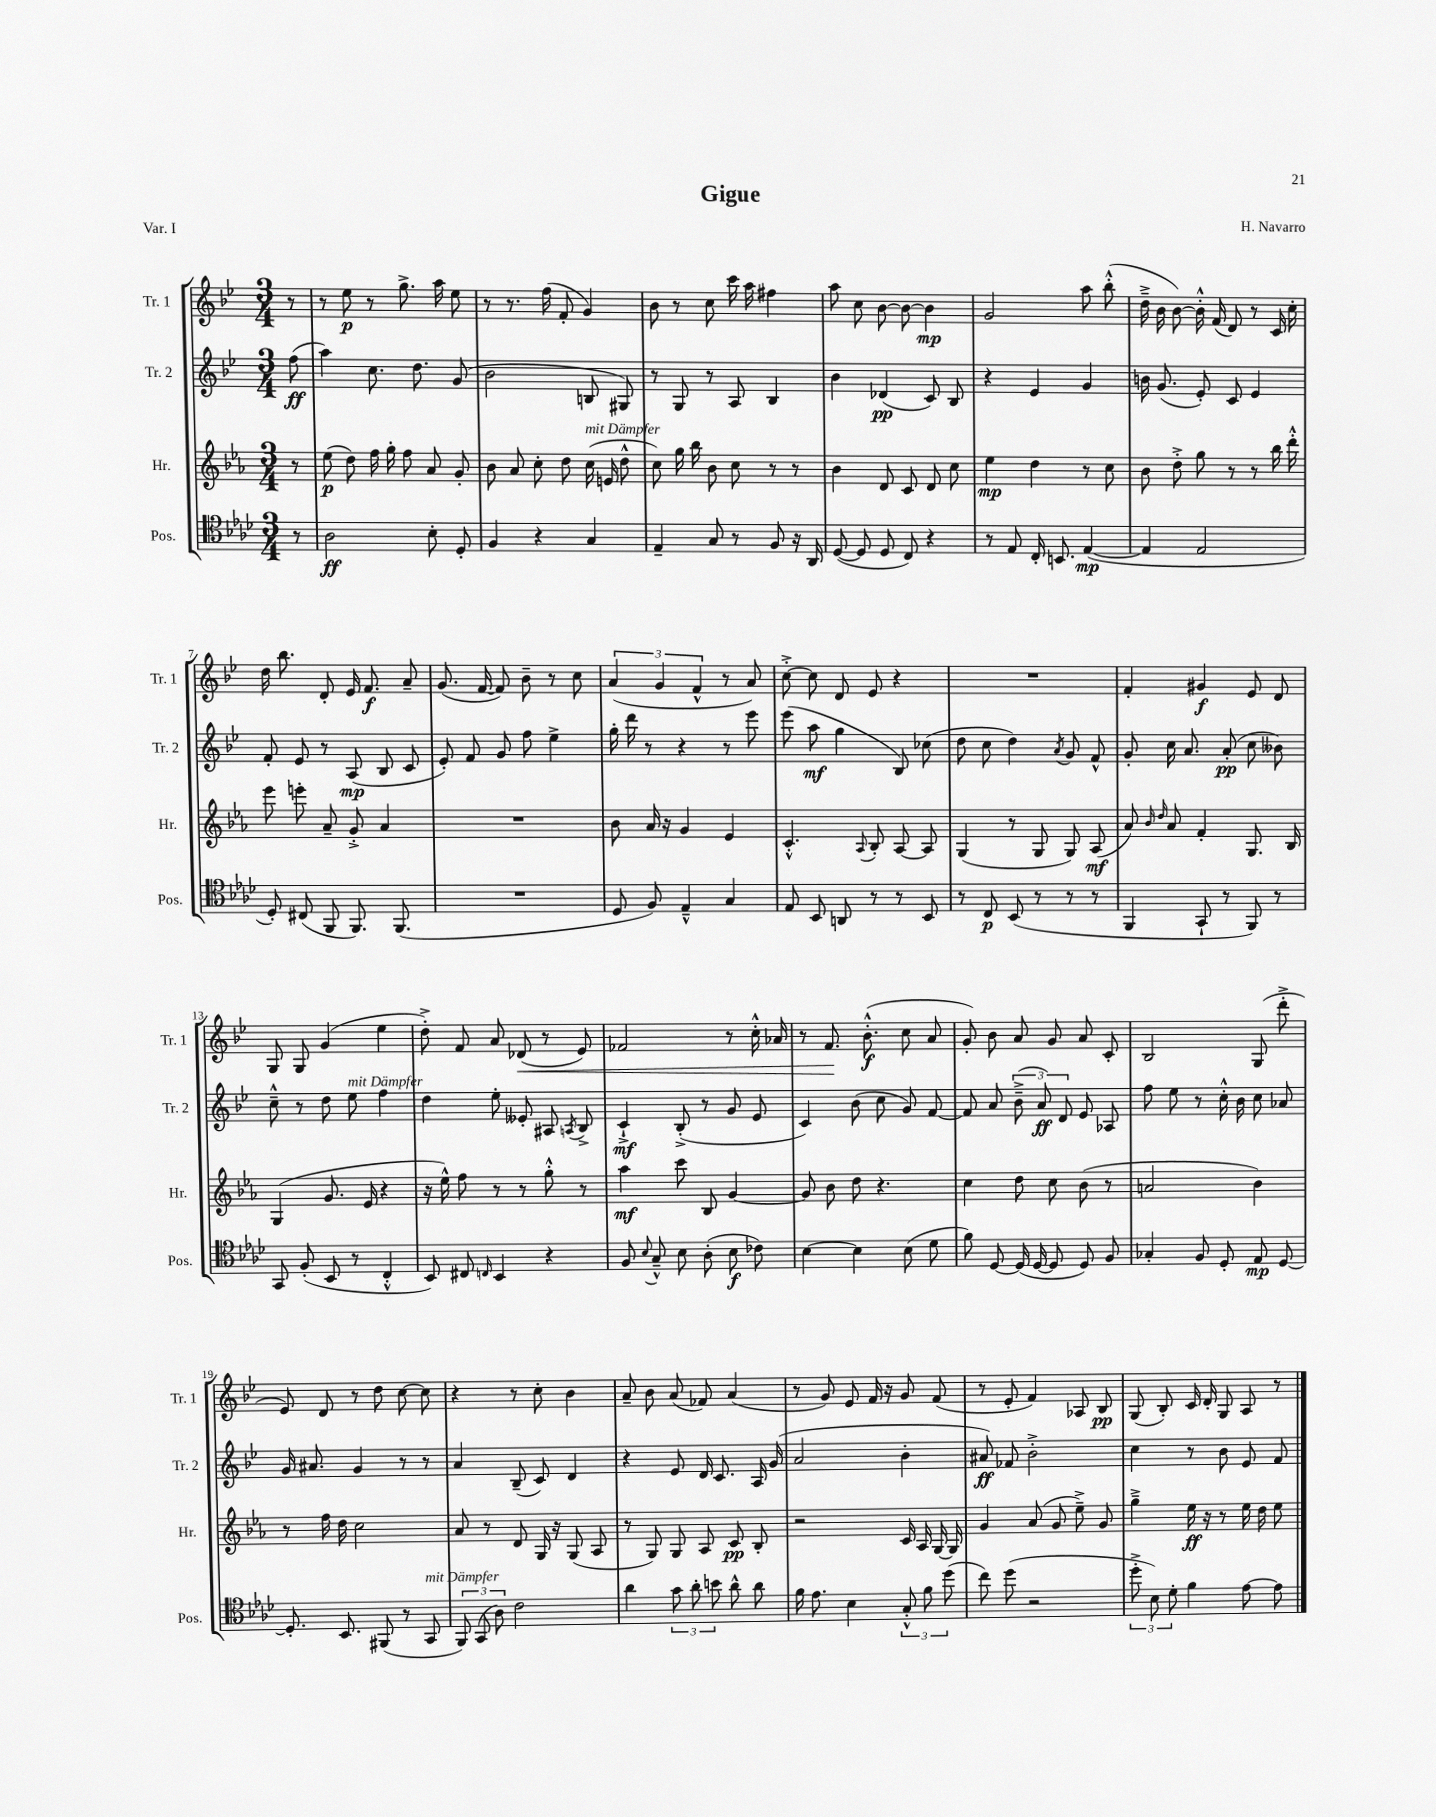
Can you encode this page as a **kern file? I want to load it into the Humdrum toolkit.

**kern	**dynam	**kern	**dynam	**kern	**dynam	**kern	**dynam
*part4	*part4	*part3	*part3	*part2	*part2	*part1	*part1
*staff4	*staff4	*staff3	*staff3	*staff2	*staff2	*staff1	*staff1
*I"Pos.	*	*I"Hr.	*	*I"Tr. 2	*	*I"Tr. 1	*
*I'Pos.	*	*I'Hr.	*	*I'Tr. 2	*	*I'Tr. 1	*
*clefC4	*	*clefG2	*	*clefG2	*	*clefG2	*
*k[b-e-a-d-]	*	*k[b-e-a-]	*	*k[b-e-]	*	*k[b-e-]	*
*M3/4	*	*M3/4	*	*M3/4	*	*M3/4	*
=	=	=	=	=	=	=	=
8r	.	8r	.	(8ff\	ff	8r	.
=1	=1	=1	=1	=1	=1	=1	=1
2A-\	ff	(8ee-\	p	4aa\)	.	8r	.
.	.	8dd\)	.	.	.	8ee-\	p
.	.	16ff\	.	8.cc\	.	8r	.
.	.	16gg'\	.	.	.	.	.
.	.	8ff\	.	.	.	8.gg^\	.
.	.	.	.	8.dd\	.	.	.
8B-'\	.	8a-/	.	.	.	.	.
.	.	.	.	.	.	16aa\	.
8D-'/	.	8g'/	.	(8g/	.	8ee-\	.
=2	=2	=2	=2	=2	=2	=2	=2
4F/	.	8b-\	.	2b-\	.	8r	.
.	.	8a-/	.	.	.	8.r	.
4r	.	8cc'\	.	.	.	.	.
.	.	.	.	.	.	(16ff\	.
.	.	8dd\	.	.	.	8f'/	.
!	!	!LO:TX:a:i:t=mit Dämpfer	!	!	!	!	!
4G/	.	(16cc\	.	8Bn/	.	4g/)	.
.	.	16en/	.	.	.	.	.
.	.	8dd^^\	.	8G#X/)	.	.	.
=3	=3	=3	=3	=3	=3	=3	=3
4E-~/	.	8cc\)	.	8r	.	8b-\	.
.	.	16gg\	.	8G/	.	8r	.
.	.	16bb-\	.	.	.	.	.
8G/	.	8b-\	.	8r	.	8cc\	.
8r	.	8cc\	.	8A/	.	16ccc\	.
.	.	.	.	.	.	16aa\	.
8F/	.	8r	.	4B-/	.	4ff#X\	.
16r	.	8r	.	.	.	.	.
16AA-/	.	.	.	.	.	.	.
=4	=4	=4	=4	=4	=4	=4	=4
([8D-/	.	4b-\	.	4b-\	.	8aa\	.
8D-/]	.	.	.	.	.	8cc\	.
8D-/	.	8d/	.	(4d-X/	pp	[8b-\	.
8C/)	.	8c/	.	.	.	8b-\_	.
4r	.	8d/	.	8c/)	.	4b-\]	mp
.	.	8cc\	.	8B-/	.	.	.
=5	=5	=5	=5	=5	=5	=5	=5
8r	.	4ee-\	mp	4r	.	2g/	.
8E-/	.	.	.	.	.	.	.
16C'/	.	4dd\	.	4e-/	.	.	.
8.BBn/	.	.	.	.	.	.	.
([4E-/	mp	8r	.	4g/	.	8aa\	.
.	.	8cc\	.	.	.	(8bb-'^^\	.
=6	=6	=6	=6	=6	=6	=6	=6
4E-/]	.	8b-\	.	16bn\	.	16dd~^\	.
.	.	.	.	(8.g/	.	16b-\	.
.	.	8dd'^\	.	.	.	[8b-\)	.
2E-/	.	8gg\	.	8e-'/)	.	16b-'^^\]	.
.	.	.	.	.	.	(16f/	.
.	.	8r	.	8c/	.	8d/)	.
.	.	8r	.	4e-/	.	8r	.
.	.	16bb-\	.	.	.	16c/	.
.	.	16ddd'^^\	.	.	.	16cc'\	.
!!LO:LB:g=z
=7	=7	=7	=7	=7	=7	=7	=7
8D-'/)	.	8eee-\	.	8f'/	.	16dd\	.
.	.	.	.	.	.	8.bb-\	.
(8C#X/	.	8eeen'\	.	8e-/	.	.	.
8FF/	.	8a-~/	.	8r	.	8d'/	.
8.FF/)	.	8g'^/	.	(8A/	mp	16e-/	.
.	.	.	.	.	.	8.f/	f
.	.	4a-/	.	8B-/	.	.	.
(8.FF/	.	.	.	.	.	.	.
.	.	.	.	8c/	.	8a~/	.
=8	=8	=8	=8	=8	=8	=8	=8
2.r	.	2.r	.	8e-'/)	.	(8.g/	.
.	.	.	.	8f/	.	.	.
.	.	.	.	.	.	[16f/	.
.	.	.	.	8g/	.	8f/])	.
.	.	.	.	8ff\	.	8b-~\	.
.	.	.	.	4ee-^\	.	8r	.
.	.	.	.	.	.	8cc\	.
=9	=9	=9	=9	=9	=9	=9	=9
8D-/	.	8b-\	.	16gg'\	.	(6a/	.
.	.	.	.	16ddd\	.	.	.
8F/)	.	16a-/	.	8r	.	.	.
.	.	.	.	.	.	6g/	.
.	.	16r	.	.	.	.	.
4E-~^^/	.	4g/	.	4r	.	.	.
.	.	.	.	.	.	6f^^/	.
4G/	.	4e-/	.	8r	.	8r	.
.	.	.	.	8eee-\	.	8a/)	.
=10	=10	=10	=10	=10	=10	=10	=10
8E-/	.	4.c'^^/	.	(8eee-\	.	[8cc'^\	.
8BB-/	.	.	.	8aa\	mf	8cc\]	.
8AAn/	.	.	.	4gg\	.	8d/	.
.	.	8qqA-/	.	.	.	.	.
8r	.	8B-'/	.	.	.	8e-/	.
8r	.	[8A-/	.	8B-/)	.	4r	.
8BB-/	.	8A-/]	.	(8cc-X\	.	.	.
=11	=11	=11	=11	=11	=11	=11	=11
8r	.	(4G/	.	8dd\	.	2.r	.
8C/	p	.	.	8cc\	.	.	.
(8BB-/	.	8r	.	4dd\)	.	.	.
8r	.	8G/	.	.	.	.	.
.	.	.	.	8qa/	.	.	.
8r	.	8G/)	.	8g/	.	.	.
8r	.	(8A-/	mf	8f^^/	.	.	.
=12	=12	=12	=12	=12	=12	=12	=12
4FF/	.	8a-/)	.	8g'/	.	4f'/	.
.	.	16qqb-/	.	.	.	.	.
.	.	16qqdd/	.	.	.	.	.
.	.	8a-/	.	16cc\	.	.	.
.	.	.	.	8.a/	.	.	.
8GG`/	.	4f'/	.	.	.	4g#X/	f
8r	.	.	.	(8a'/	pp	.	.
8FF/)	.	8.G/	.	8cc\	.	8e-/	.
8r	.	.	.	8b--X\)	.	8d/	.
.	.	16B-/	.	.	.	.	.
!!LO:LB:g=z
=13	=13	=13	=13	=13	=13	=13	=13
8GG/	.	(4G/	.	8cc~^^\	.	8G/	.
(8F'/	.	.	.	8r	.	8G/	.
8BB-/	.	8.g/	.	8dd\	.	(4g/	.
!	!	!	!	!LO:TX:a:i:t=mit Dämpfer	!	!	!
8r	.	.	.	8ee-\	.	.	.
.	.	16e-/	.	.	.	.	.
4C'^^/	.	4r	.	4ff\	.	4ee-\	.
=14	=14	=14	=14	=14	=14	=14	=14
8BB-/)	.	16r	.	4dd\	.	8dd'^\)	.
.	.	16ee-^^\)	.	.	.	.	.
8C#X/	.	8ff\	.	.	.	8f/	.
16qqCn/	.	.	.	.	.	.	.
4BB-/	.	8r	.	8ee-'\	.	8a/	.
!	!	!	!	!	!	!	!LO:HP:b
.	.	8r	.	8e--X'/	.	(8d-X/	<
4r	.	8gg'^^\	.	8A#X/	.	8r	.
.	.	.	.	8qAn/	.	.	.
.	.	8r	.	8B-^/	.	8e-/)	.
=15	=15	=15	=15	=15	=15	=15	=15
8F/	.	4aa-\	mf	4c`^/	mf	2f-X/	.
8qqB-/	.	.	.	.	.	.	.
8G~^^/	.	.	.	.	.	.	.
8B-\	.	8ccc\	.	(8B-'^/	.	.	.
(8A-'\	.	8B-/	.	8r	.	.	.
8B-\	f	[4g/	.	8g/	.	8r	.
8c-X\)	.	.	.	8e-/	.	16cc'^^\	.
.	.	.	.	.	.	16a-X/	.
=16	=16	=16	=16	=16	=16	=16	=16
[4B-\	.	8g/]	.	4c/)	.	8r	.
.	.	8b-\	.	.	.	8.f/	.
4B-\]	.	8dd\	.	(8b-\	.	.	.
.	.	.	.	.	.	(8.b-'^^\	[ f
.	.	4.r	.	8cc\	.	.	.
(8B-\	.	.	.	8g/)	.	8cc\	.
8d-\	.	.	.	[8f/	.	8a/	.
=17	=17	=17	=17	=17	=17	=17	=17
8f\)	.	4cc\	.	8f/]	.	8g'/)	.
[8D-/	.	.	.	8a/	.	8b-\	.
(16D-/]	.	8dd\	.	(12b-~^\	.	8a/	.
[16D-/	.	.	.	.	.	.	.
.	.	.	.	12a/)	ff	.	.
8D-/]	.	8cc\	.	.	.	8g/	.
.	.	.	.	12d/	.	.	.
8D-/)	.	(8b-\	.	8e-/	.	8a/	.
8F/	.	8r	.	8A-X/	.	8c'/	.
=18	=18	=18	=18	=18	=18	=18	=18
4G-X'/	.	2an/	.	8ff\	.	2B-/	.
.	.	.	.	8ee-\	.	.	.
8F/	.	.	.	8r	.	.	.
8D-'/	.	.	.	16cc'^^\	.	.	.
.	.	.	.	16b-\	.	.	.
8E-/	mp	4b-\)	.	8cc\	.	(8G/	.
[8D-/	.	.	.	8a-X/	.	8ddd'^\	.
!!LO:LB:g=z
=19	=19	=19	=19	=19	=19	=19	=19
8.D-'/]	.	8r	.	16g/	.	8e-/)	.
.	.	.	.	8.a#X/	.	.	.
.	.	16ff\	.	.	.	8d/	.
8.BB-/	.	16dd\	.	.	.	.	.
.	.	2cc\	.	4g/	.	8r	.
(8FF#X/	.	.	.	.	.	8dd\	.
8r	.	.	.	8r	.	[8cc\	.
!LO:TX:a:i:t=mit Dämpfer	!	!	!	!	!	!	!
8GG/	.	.	.	8r	.	8cc\]	.
=20	=20	=20	=20	=20	=20	=20	=20
12FF/)	.	8a-/	.	4a/	.	4r	.
(12GG/	.	.	.	.	.	.	.
.	.	8r	.	.	.	.	.
12A-\)	.	.	.	.	.	.	.
2c\	.	8d/	.	(8B-~/	.	8r	.
.	.	16G/	.	8c/)	.	8cc'\	.
.	.	16r	.	.	.	.	.
.	.	(8G/	.	4d/	.	4b-\	.
.	.	8A-/	.	.	.	.	.
=21	=21	=21	=21	=21	=21	=21	=21
4a-\	.	8r	.	4r	.	8a~/	.
.	.	8G/)	.	.	.	8b-\	.
12g\	.	8G/	.	8e-/	.	(8a/	.
12a-'\	.	.	.	.	.	.	.
.	.	8A-/	.	16d/	.	8f-X/)	.
12bn\	.	.	.	.	.	.	.
.	.	.	.	8.c/	.	.	.
8a-^^\	.	8c/	pp	.	.	(4a/	.
8a-\	.	8B-'/	.	16A/	.	.	.
.	.	.	.	(16g/	.	.	.
=22	=22	=22	=22	=22	=22	=22	=22
16f\	.	2r	.	2a/	.	8r	.
8.e-\	.	.	.	.	.	.	.
.	.	.	.	.	.	8g/)	.
4B-\	.	.	.	.	.	8e-/	.
.	.	.	.	.	.	16f/	.
.	.	.	.	.	.	16r	.
12G'^^/	.	16c/	.	4b-'\	.	8g/	.
.	.	16A-/	.	.	.	.	.
12f\	.	.	.	.	.	.	.
.	.	[16G/	.	.	.	(8f/	.
(12dd-\	.	.	.	.	.	.	.
.	.	16G/]	.	.	.	.	.
=23	=23	=23	=23	=23	=23	=23	=23
8cc\)	.	4g/	.	8a#X/)	ff	8r	.
(8dd-\	.	.	.	8f-X/	.	8e-'/	.
2r	.	(8a-/	.	2b-'^\	.	4f/)	.
.	.	8g/	.	.	.	.	.
.	.	8ee-~^\)	.	.	.	8A-X/	.
.	.	8g/	.	.	.	8B-/	pp
=24	=24	=24	=24	=24	=24	=24	=24
12dd-'^\	.	4gg~^\	.	4cc\	.	(8G/	.
12B-\)	.	.	.	.	.	.	.
.	.	.	.	.	.	8B-'/)	.
12d-'\	.	.	.	.	.	.	.
4f\	.	16ee-\	ff	8r	.	16c/	.
.	.	16r	.	.	.	16d'/	.
.	.	8r	.	8b-\	.	8G/	.
[8e-\	.	16ee-\	.	8e-/	.	8A/	.
.	.	16dd\	.	.	.	.	.
8e-\]	.	8ee-\	.	8f/	.	8r	.
==	==	==	==	==	==	==	==
*-	*-	*-	*-	*-	*-	*-	*-
